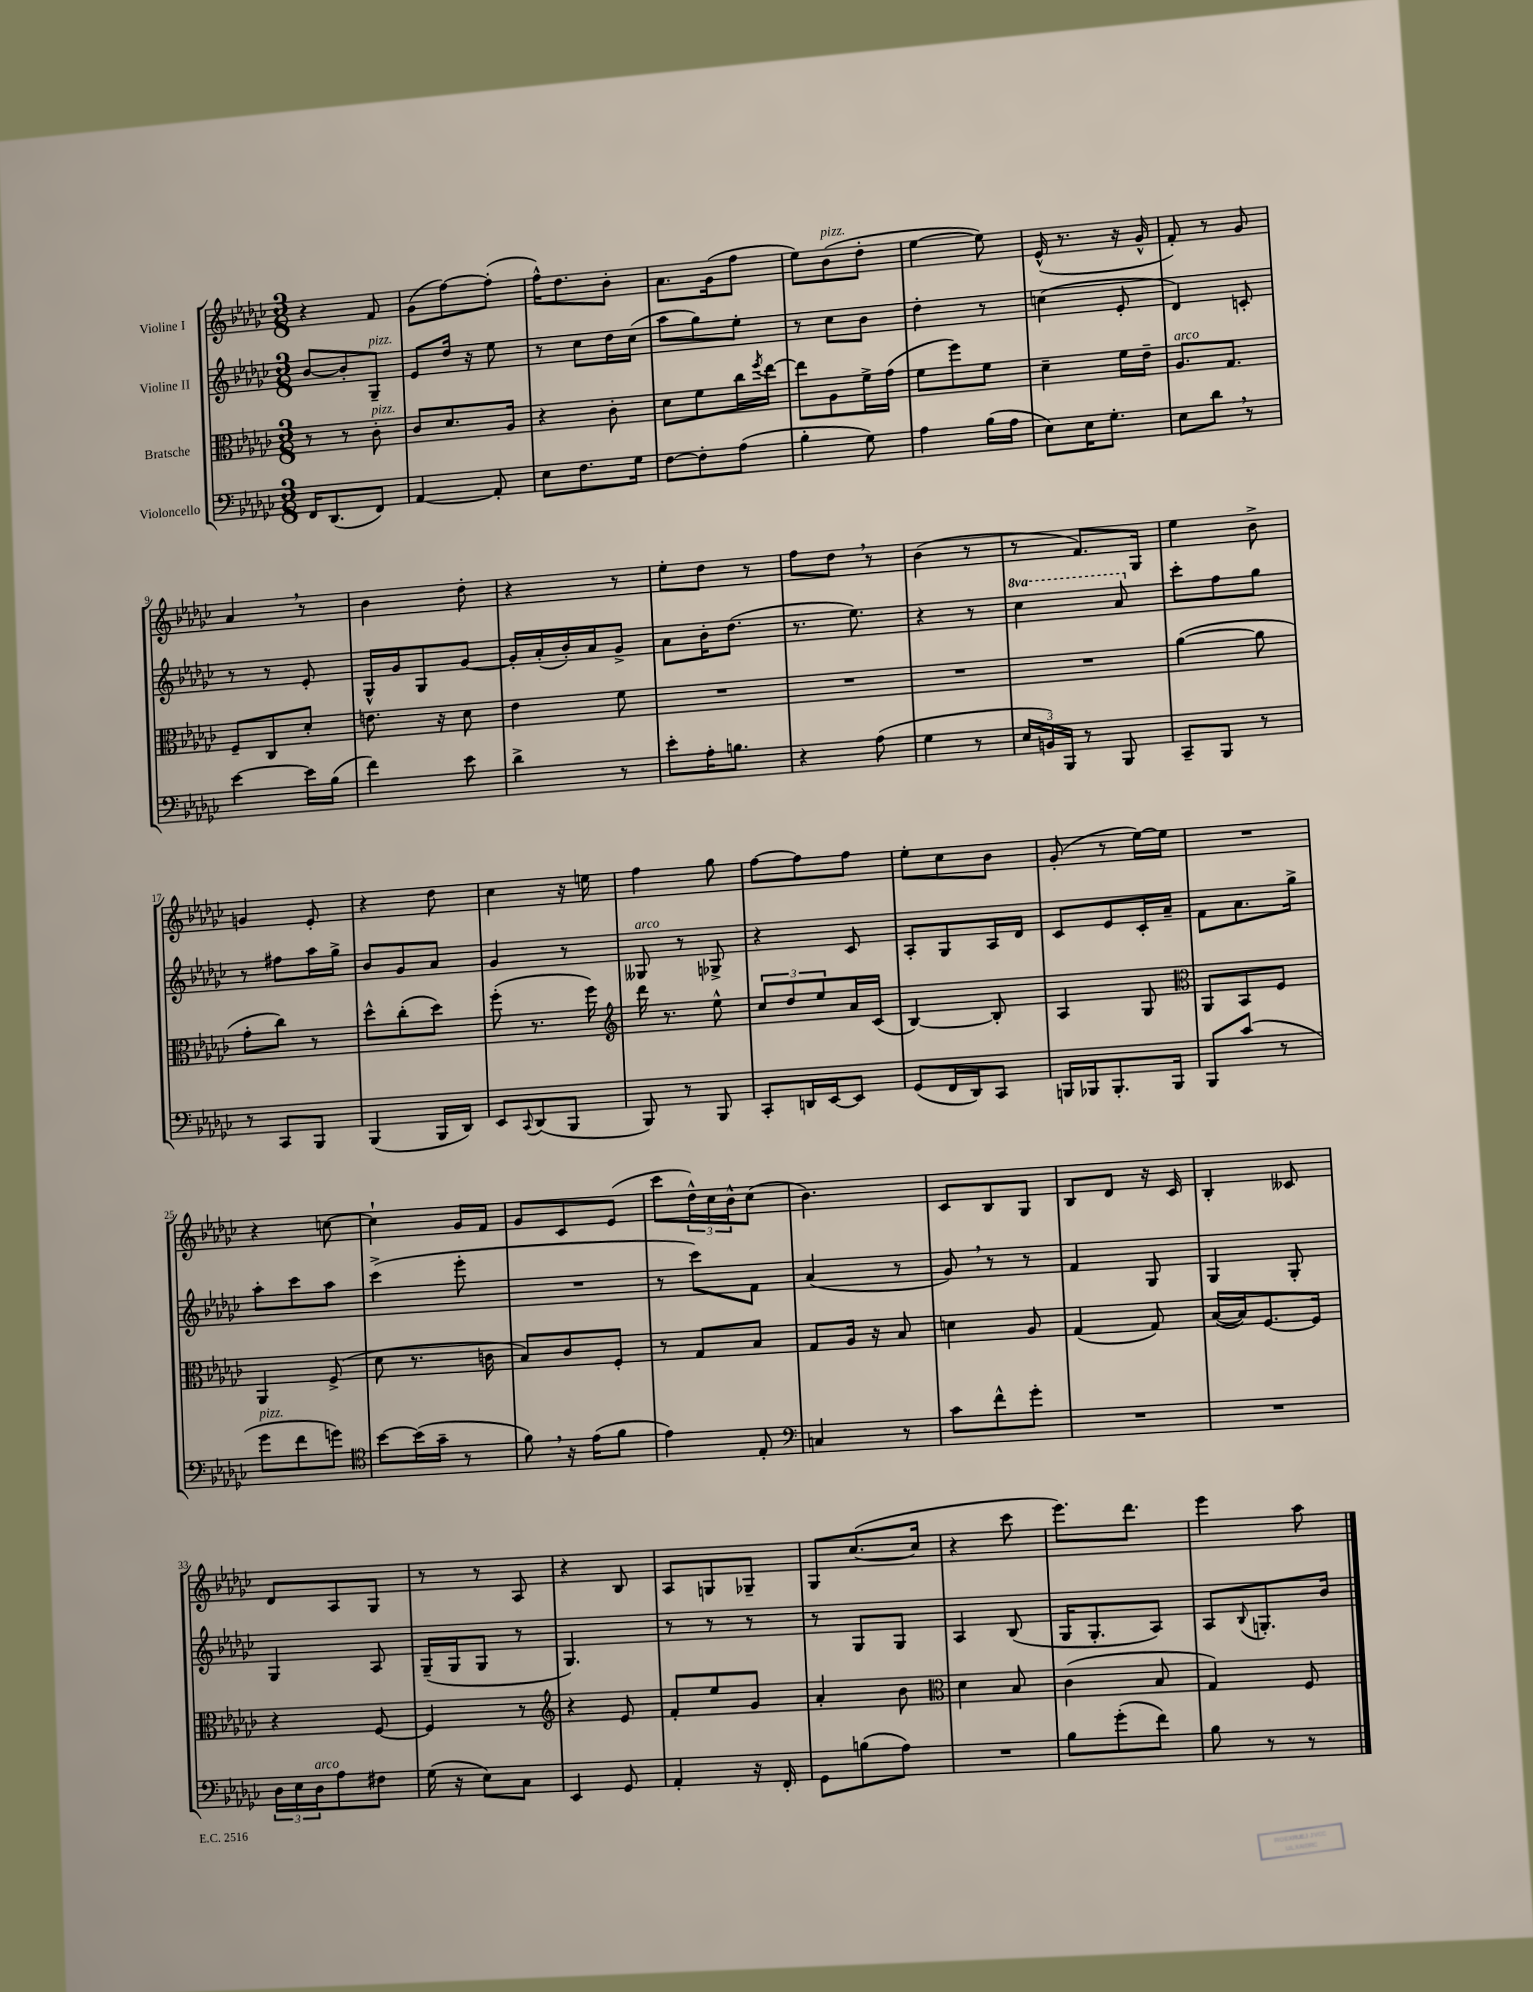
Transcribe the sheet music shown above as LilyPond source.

<<
\new StaffGroup <<
\new Staff = "s0" \with { instrumentName = "Violine I" } {
    \clef treble \key ges \major \numericTimeSignature \time 3/8
    r4 f'8 |
    ges'8( f''8~) f''8-.( |
    f''16-^) des''8. bes'8-. |
    aes'8. ges'16( f''8 |
    ees''8) bes'8^\markup { \italic "pizz." }( des''8-. |
    ees''4~ ees''8) |
    ees'16-^( r8. r16 ges'16-^ |
    f'8-.) r8 ges'8 |
    aes'4 \breathe r8 |
    bes'4 des''8-. |
    r4 r8 |
    ees''8-. des''8 r8 |
    f''8 des''8 \breathe r8 |
    bes'4( r8 |
    r8 f'8.) ges16 |
    ees''4 bes'8-> |
    g'4 ees'8-. |
    r4 des''8 |
    ces''4 r16 e''16 |
    f''4 ges''8 |
    f''8~ f''8 f''8 |
    ees''8-. ces''8 bes'8 |
    ges'8-.( r8 ees''16~) ees''16 |
    R4. |
    r4 c''8~ |
    c''4-! ges'16 f'16 |
    ges'8 ces'8 ees'8( |
    ces'''8 \tuplet 3/2 { des''16-^) ces''16 bes'16-^ } ces''8( |
    bes'4.) |
    ces'8 bes8 ges8 |
    bes8 des'8 r16 ces'16 |
    bes4-. ceses'8 |
    des'8 aes8 ges8 |
    r8 r8 aes8 |
    r4 bes8 |
    aes8 g8 ges8-- |
    ges8 ces''8.~( ces''16 |
    r4 ces'''8 |
    ees'''8.) des'''8. |
    ees'''4 aes''8 \bar "|." |
}
\new Staff = "s1" \with { instrumentName = "Violine II" } {
    \clef treble \key ges \major \numericTimeSignature \time 3/8 \set Staff.ottavationMarkups = #ottavation-simple-ordinals
    bes'8~ bes'8-. ges8--^\markup { \italic "pizz." } |
    ees'8 des''16 r16 ees''8 |
    r8 ces''8 des''16 ces''16( |
    aes''8 ges''8) ees''8-. |
    r8 ces''8 bes'8 |
    des''4-. r8 |
    c''4( ees'8-. |
    des'4) c'8-. |
    r8 r8 ees'8-. |
    ges16-^ ges'16 ges8 ges'8~ |
    ges'16-. aes'16-.( bes'16-.) aes'16 ges'8-> |
    aes'8 bes'16-. des''8.( |
    r8. ees''8.) |
    r4 r8 |
    \ottava #1 ces'''4 aes''8 \ottava #0 |
    ces'''8-. f''8 ges''8 |
    r8 fis''8 aes''16 ges''16-> |
    bes'8 ges'8 aes'8 |
    ges'4 r8 |
    geses8^\markup { \italic "arco" } r8 ges8-> |
    r4 ces'8 |
    aes8-. ges8 aes16 des'16 |
    ces'8 ees'8 ces'16-. aes'16-- |
    f'8 aes'8. ges''16-> |
    aes''8-. ces'''8 aes''8 |
    ces'''4->( ees'''8-. |
    R4. |
    r8 ces'''8) f'8 |
    aes'4( r8 |
    ges'8) \breathe r8 r8 |
    f'4 ges8 |
    ges4 ges8-. |
    ges4 aes8 |
    ges16--( ges16 ges8 r8 |
    ges4.) |
    r8 r8 r8 |
    r8 ges8 ges8 |
    aes4 bes8( |
    ges16 ges8.-. aes8) |
    aes8 \appoggiatura { bes8 } g8.-. bes'16 \bar "|." |
}
\new Staff = "s2" \with { instrumentName = "Bratsche" } {
    \clef alto \key ges \major \numericTimeSignature \time 3/8
    r8 r8 ces'8-.^\markup { \italic "pizz." } |
    ces'8 des'8. aes16 |
    r4 ces'8-. |
    des'8 f'8 ces''16 \acciaccatura { f''8 } ees''16~ |
    ees''8 aes8 f'16-> ges'16( |
    f'8 f''8) f'8 |
    des'4-- f'16 ees'16-- |
    aes8.^\markup { \italic "arco" } ges8. |
    f8-- ces8 des'8-. |
    e'8. r16 des'8 |
    ees'4 f'8 |
    R4. |
    R4. |
    R4. |
    R4. |
    aes'4~( aes'8 |
    ges'8-. ces''8) r8 |
    des''8-^ ces''8-.( des''8) |
    f''8-.( r8. f''16) |
    \clef treble des'''16 r8. ees''8-^ |
    \tuplet 3/2 { ces''8 des''8 ees''8 } aes'16 ces'16( |
    bes4~) bes8-. |
    aes4 ges8 |
    \clef alto aes,8 bes,8 f8 |
    aes,4 f8->( |
    des'8 r8. c'16 |
    bes8) ces'8 f8-. |
    r8 ges8 bes8 |
    ges8 aes16 r16 bes8 |
    d'4 aes8 |
    ges4( ges8) |
    bes16~( bes16) f8.~ f16 |
    r4 f8~ |
    f4 r8 |
    \clef treble r4 ees'8 |
    f'8-. ees''8 ges'8 |
    aes'4-. bes'8 |
    \clef alto des'4 bes8 |
    ces'4( bes8 |
    ges4) f8 \bar "|." |
}
\new Staff = "s3" \with { instrumentName = "Violoncello" } {
    \clef bass \key ges \major \numericTimeSignature \time 3/8
    f,16 des,8.( f,8) |
    aes,4~ aes,8-. |
    ees8 f8. ges16 |
    f8~ f8-. aes8( |
    bes4-. ges8) |
    aes4 bes16( aes16 |
    ees8) ees16 ges8.-. |
    ees8 des'8 \breathe r8 |
    ees'4~ ees'16 bes16( |
    f'4) ees'8 |
    des'4-> r8 |
    ees'8-. aes16-. b8. |
    r4 aes8( |
    ges4 r8 |
    \tuplet 3/2 { ees16 b,16) bes,,16 } r8 bes,,8 |
    ces,8-- bes,,8 r8 |
    r8 ces,8 bes,,8 |
    bes,,4( bes,,16 des,16) |
    ees,8 \appoggiatura { ces,8 } des,8( bes,,8 |
    bes,,8) r8 bes,,8 |
    ces,8-. d,16 ees,16~ ees,8 |
    ges,8( f,16 des,16) ces,8 |
    b,,16 bes,,16 bes,,8.-. bes,,16 |
    bes,,8 ces'8( r8 |
    ges'8^\markup { \italic "pizz." } f'8 g'8) |
    \clef tenor bes'8~ bes'16( ges'16-- r8 |
    f'8) \breathe r16 ees'16( f'8 |
    ees'4) ees8-. |
    \clef bass c4 r8 |
    ces'8 f'8-^ ges'8-. |
    R4. |
    R4. |
    \tuplet 3/2 { des16 ees16 des16^\markup { \italic "arco" } } aes8 fis8 |
    ges16( r16 ees8) ces8 |
    ees,4 ges,8 |
    aes,4-. r16 f,16-. |
    ges,8 b8( aes8) |
    R4. |
    bes8 ges'8-.( f'8) |
    bes8 r8 r8 \bar "|." |
}
>>
>>
